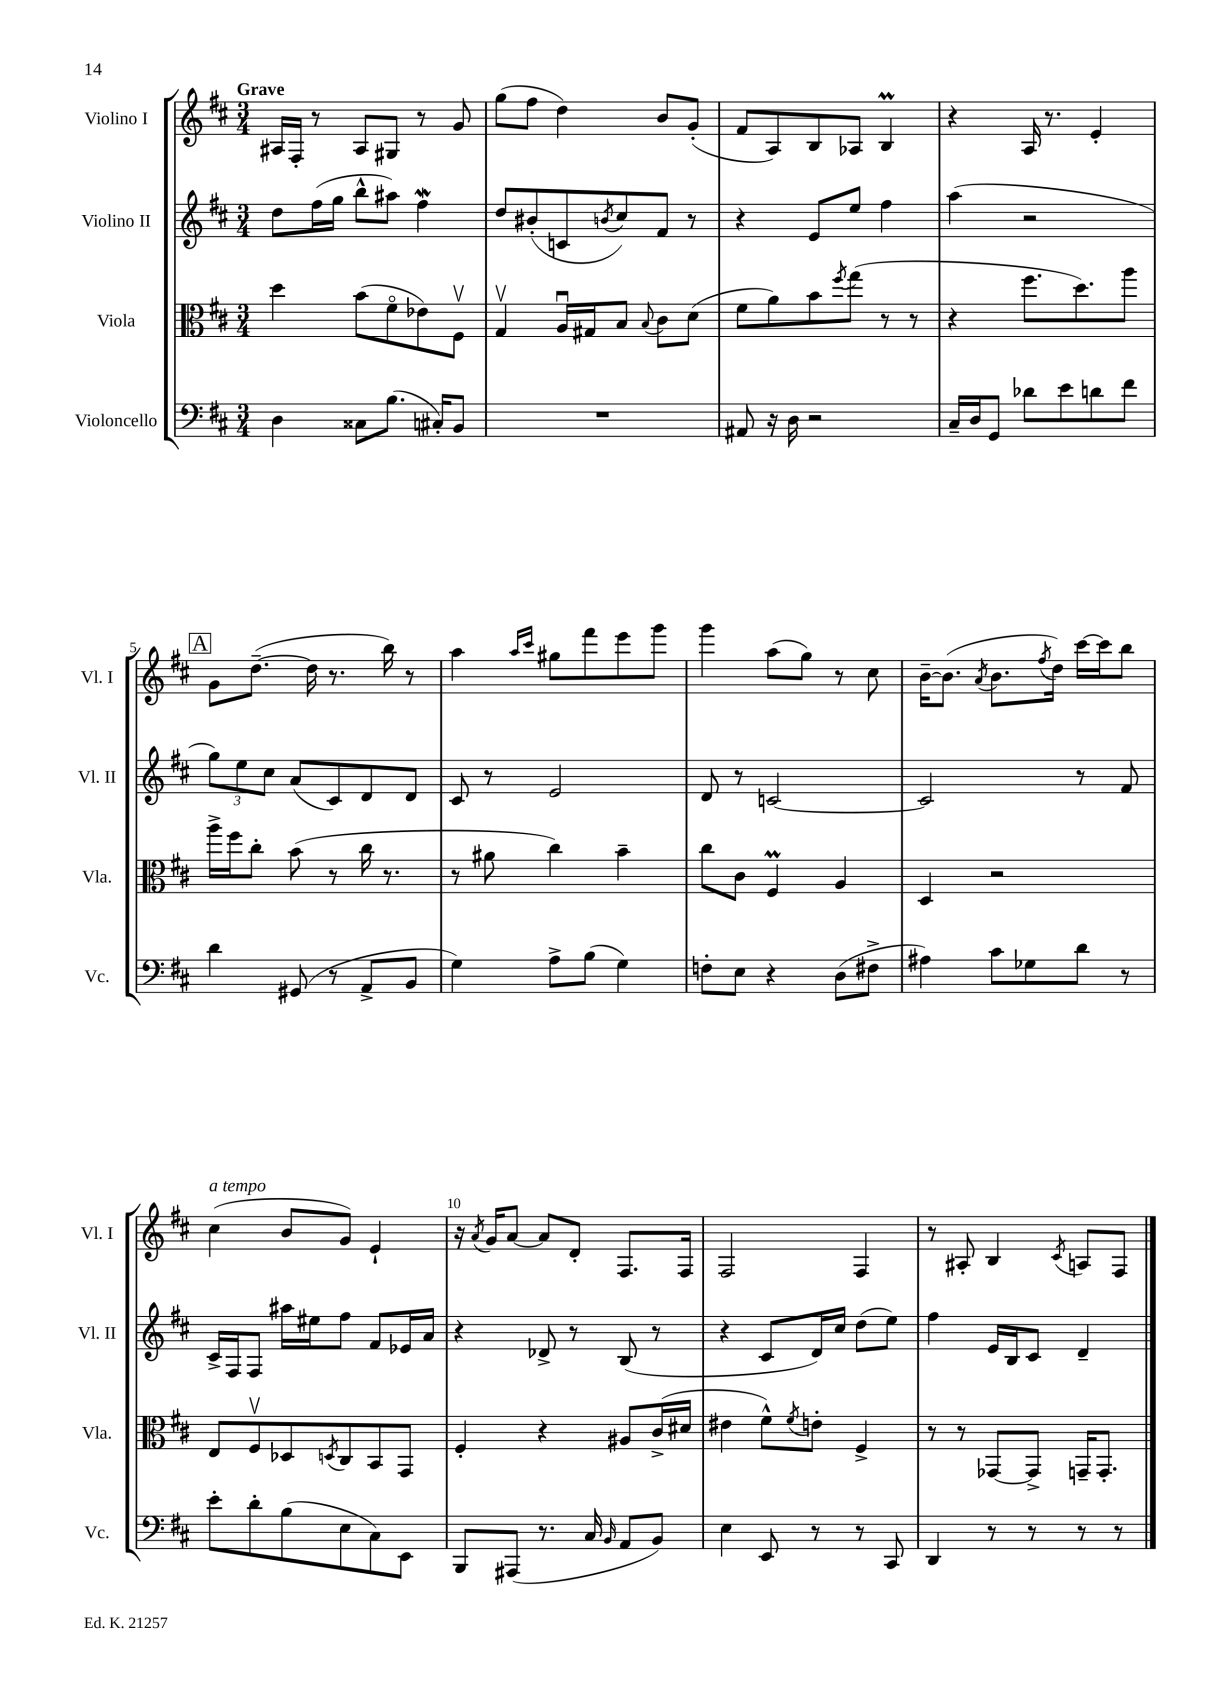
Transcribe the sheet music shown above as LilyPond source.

<<
\new StaffGroup <<
\new Staff = "s0" \with { instrumentName = "Violino I" shortInstrumentName = "Vl. I" } {
    \clef treble \key d \major \numericTimeSignature \time 3/4 \tempo "Grave"
    ais16 fis16-. r8 ais8 gis8 r8 g'8 |
    g''8( fis''8 d''4) b'8 g'8-.( |
    fis'8 a8) b8 aes8 b4\prall |
    r4 a16 r8. e'4-. |
    \mark \markup { \box "A" } g'8 d''8.~--( d''16 r8. b''16) r8 |
    a''4 \grace { a''16 cis'''16 } gis''8 fis'''8 e'''8 g'''8 |
    g'''4 a''8( g''8) r8 cis''8 |
    b'16~-- b'8.( \acciaccatura { a'8 } b'8. \acciaccatura { fis''8 } d''16) cis'''16~ cis'''16 b''8 |
    cis''4^\markup { \italic "a tempo" }( b'8 g'8) e'4-! |
    r16 \acciaccatura { a'8 } g'16 a'8~ a'8 d'8-. fis8. fis16 |
    fis2 fis4 |
    r8 ais8-. b4 \acciaccatura { cis'8 } a8 fis8 \bar "|." |
}
\new Staff = "s1" \with { instrumentName = "Violino II" shortInstrumentName = "Vl. II" } {
    \clef treble \key d \major \numericTimeSignature \time 3/4
    d''8 fis''16( g''16 b''8-^ ais''8) fis''4\mordent |
    d''8 bis'8-.( c'8 \acciaccatura { b'8 } cis''8) fis'8 r8 |
    r4 e'8 e''8 fis''4 |
    a''4( r2 |
    \mark \markup { \box "A" } \tuplet 3/2 { g''8) e''8 cis''8 } a'8( cis'8) d'8 d'8 |
    cis'8 r8 e'2 |
    d'8 r8 c'2~ |
    c'2 r8 fis'8 |
    cis'16-> fis16 fis8 ais''16 eis''16 fis''8 fis'8 ees'16 a'16 |
    r4 des'8-> r8 b8( r8 |
    r4 cis'8 d'16) cis''16 d''8( e''8) |
    fis''4 e'16 b16 cis'8 d'4-- \bar "|." |
}
\new Staff = "s2" \with { instrumentName = "Viola" shortInstrumentName = "Vla." } {
    \clef alto \key d \major \numericTimeSignature \time 3/4
    d''4 b'8( fis'8\flageolet ees'8) fis8\upbow |
    g4\upbow a16\downbow gis16 b8 \appoggiatura { b8 } cis'8 d'8( |
    fis'8 a'8) b'8 \acciaccatura { fis''8 } g''8( r8 r8 |
    r4 fis''8. d''8.) a''8 |
    \mark \markup { \box "A" } a''16-> fis''16 cis''8-. b'8( r8 cis''16 r8. |
    r8 ais'8 cis''4) b'4-- |
    cis''8 cis'8 fis4\prall a4 |
    d4 r2 |
    e8 fis8\upbow des8 \acciaccatura { d8 } cis8 b,8 g,8 |
    fis4-. r4 ais8 cis'16->( dis'16 |
    eis'4 fis'8-^) \acciaccatura { fis'8 } e'8-. fis4-> |
    r8 r8 ges,8~ ges,8-> g,16-- g,8.-. \bar "|." |
}
\new Staff = "s3" \with { instrumentName = "Violoncello" shortInstrumentName = "Vc." } {
    \clef bass \key d \major \numericTimeSignature \time 3/4
    d4 cisis8 b8.( cis16-.) b,8 |
    R2. |
    ais,8 r16 d16 r2 |
    cis16-- d16 g,8 des'8 e'8 d'8 fis'8 |
    \mark \markup { \box "A" } d'4 gis,8( r8 a,8-> b,8 |
    g4) a8-> b8( g4) |
    f8-. e8 r4 d8( fis8-> |
    ais4) cis'8 ges8 d'8 r8 |
    e'8-. d'8-. b8( e8 cis8) e,8 |
    b,,8 ais,,8( r8. cis16 \grace { b,16 } a,8 b,8) |
    e4 e,8 r8 r8 cis,8 |
    d,4 r8 r8 r8 r8 \bar "|." |
}
>>
>>
\layout { \context { \Score \override BarNumber.break-visibility = ##(#f #t #t) barNumberVisibility = #(every-nth-bar-number-visible 5) } }
